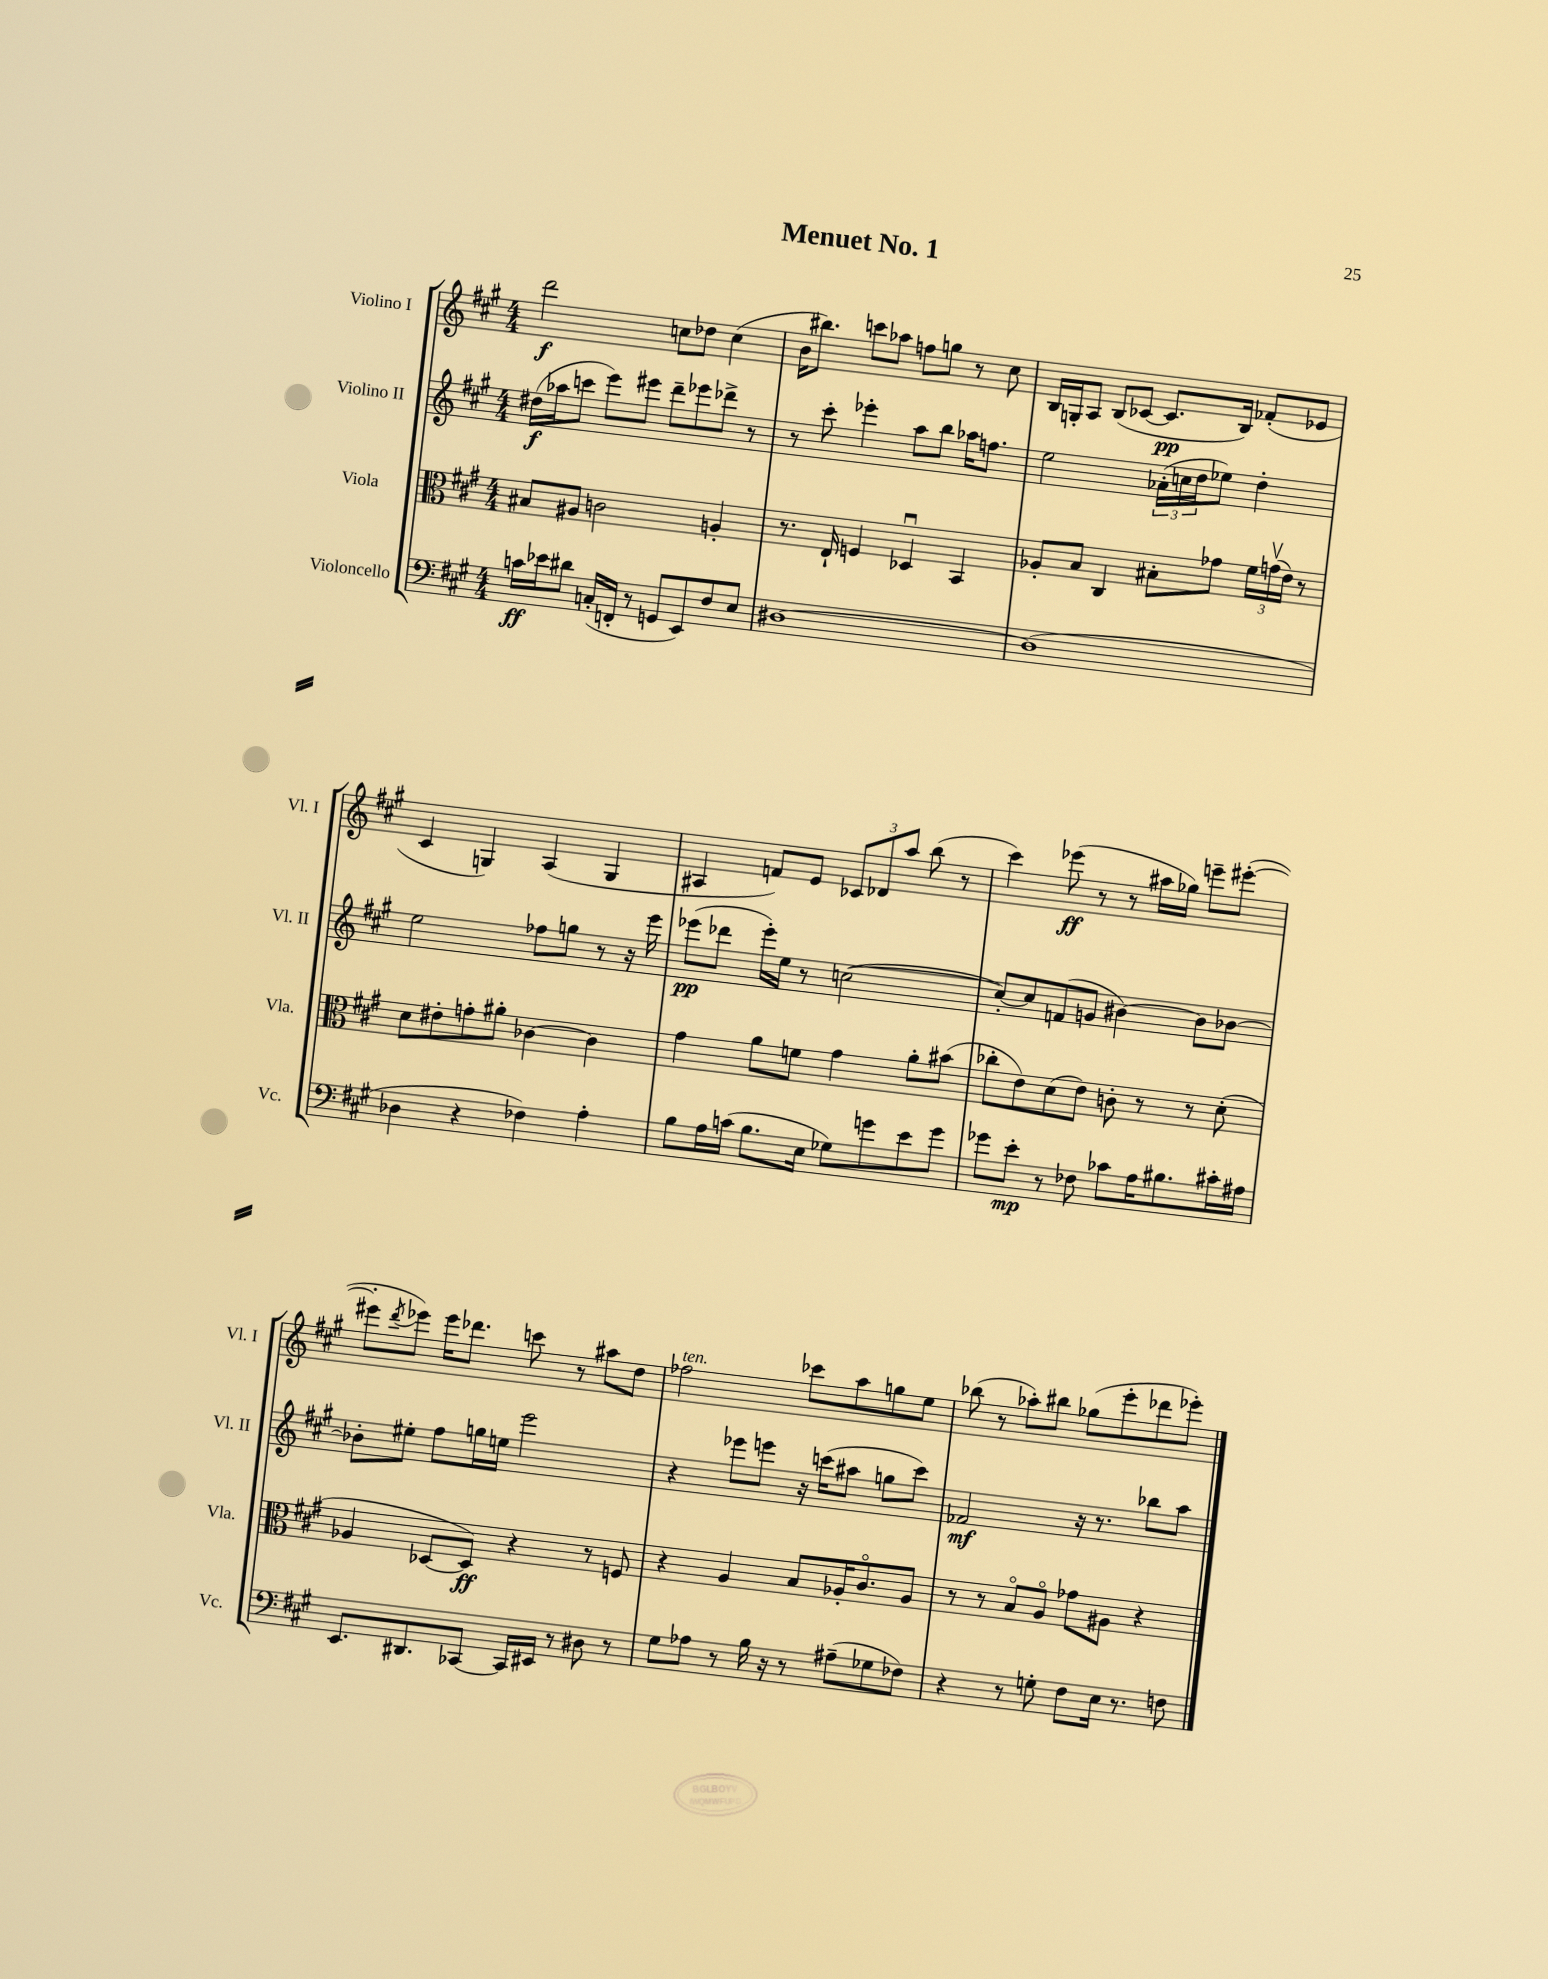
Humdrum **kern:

**kern	**dynam	**kern	**dynam	**kern	**dynam	**kern	**dynam
*part4	*part4	*part3	*part3	*part2	*part2	*part1	*part1
*staff4	*staff4	*staff3	*staff3	*staff2	*staff2	*staff1	*staff1
*I"Violoncello	*	*I"Viola	*	*I"Violino II	*	*I"Violino I	*
*I'Vc.	*	*I'Vla.	*	*I'Vl. II	*	*I'Vl. I	*
*clefF4	*	*clefC3	*	*clefG2	*	*clefG2	*
*k[f#c#g#]	*	*k[f#c#g#]	*	*k[f#c#g#]	*	*k[f#c#g#]	*
*M4/4	*	*M4/4	*	*M4/4	*	*M4/4	*
=1	=1	=1	=1	=1	=1	=1	=1
16cn\LL	ff	8B#X/L	.	(16dd#X\LL	f	2ddd\	f
16e-X\J	.	.	.	16aa-X\J	.	.	.
8d#X\J	.	8A#X/J	.	8cccn\J	.	.	.
(16Cn'/LL	.	2cn\	.	8eee\L)	.	.	.
16FFn'/JJ	.	.	.	.	.	.	.
8r	.	.	.	8eee#X\J	.	.	.
8GGn/L	.	.	.	8ddd~\L	.	8ccn\L	.
8EE/)	.	.	.	8eee-X\	.	8dd-X\J	.
8F#/	.	4An'/	.	8ddd-X^\J	.	(4cc\	.
8E/J	.	.	.	8r	.	.	.
=2	=2	=2	=2	=2	=2	=2	=2
[1D#X	.	8.r	.	8r	.	16b\KL	.
.	.	.	.	.	.	8.bb#X\J)	.
.	.	.	.	8ccc#'\	.	.	.
.	.	16E`/	.	.	.	.	.
.	.	4Fn/	.	4eee-X'\	.	8cccn\L	.
.	.	.	.	.	.	8aa-X\J	.
.	.	4D-Xu/	.	8aa\L	.	8ffn\L	.
.	.	.	.	8bb\J	.	8ggn\J	.
.	.	4BB/	.	16aa-X\KL	.	8r	.
.	.	.	.	8.ffn\J	.	.	.
.	.	.	.	.	.	8cc#\	.
=3	=3	=3	=3	=3	=3	=3	=3
(1D#]	.	8A-X'/L	.	2ee\	.	16B/LL	.
.	.	.	.	.	.	16Gn'/J	.
.	.	8B/J	.	.	.	8A/J	.
.	.	4C#/	.	.	.	(8B/L	.
.	.	.	.	.	.	[8c-X/J	.
.	.	8B#X'\L	.	(24a-X'\LL	.	8.c-/L]	pp
.	.	.	.	24ccn\	.	.	.
.	.	.	.	24dd\J	.	.	.
.	.	8g-X\J	.	8ee-X\J)	.	.	.
.	.	.	.	.	.	16B/Jk)	.
.	.	24f#\LL	.	4dd'\	.	(8f-X'/L	.
.	.	(24gnv\	.	.	.	.	.
.	.	24e\JJ)	.	.	.	.	.
.	.	8r	.	.	.	8e-X/J	.
!!LO:LB:g=z
=4	=4	=4	=4	=4	=4	=4	=4
4D-X\	.	8d\L	.	2ee\	.	4c#/	.
.	.	8e#X'\	.	.	.	.	.
4r	.	8gn'\	.	.	.	4Gn/)	.
.	.	8a#X'\J	.	.	.	.	.
4F-X\)	.	[4c-X\	.	8ff-X\L	.	(4A/	.
.	.	.	.	8ggn\J	.	.	.
4A'\	.	4c-\]	.	8r	.	4G/	.
.	.	.	.	16r	.	.	.
.	.	.	.	16eee\	.	.	.
=5	=5	=5	=5	=5	=5	=5	=5
8B\L	.	4g#\	.	(8eee-X\L	pp	4A#X/	.
16A\L	.	.	.	8ddd-X\J	.	.	.
(16cn\JJ	.	.	.	.	.	.	.
8.B\L	.	8a\L	.	16eee-'\LL)	.	8fn/L)	.
.	.	.	.	16ee\JJ	.	.	.
.	.	8fn\J	.	8r	.	8e/J	.
16E\Jk	.	.	.	.	.	.	.
8G-X\L)	.	4g#\	.	([2ccn\	.	12c-X/L	.
.	.	.	.	.	.	12d-X/	.
8gn\	.	.	.	.	.	.	.
.	.	.	.	.	.	12aa/J	.
8e\	.	8a'\L	.	.	.	(8bb\	.
8g\J	.	(8b#X\J	.	.	.	8r	.
=6	=6	=6	=6	=6	=6	=6	=6
8g-X\L	.	8cc-X'\L	.	8cc'/L_)	.	4ccc#\)	.
8e'\J	mp	8e\)	.	8cc/]	.	.	.
8r	.	(8d\	.	(8fn/	.	(8eee-X\	ff
8F-X\	.	8e\J)	.	8gn/J	.	8r	.
8c-X\L	.	8cn'\	.	[4b#X\)	.	8r	.
16A\K	.	8r	.	.	.	16aa#X\LL	.
8.B#X\	.	.	.	.	.	16gg-X\JJ)	.
.	.	8r	.	8b#\L]	.	8eeen~\L	.
16c#X'\L	.	(8d'\	.	[8b-X\J	.	([8eee#X'\J	.
16A#X\JJ	.	.	.	.	.	.	.
!!LO:LB:g=z
=7	=7	=7	=7	=7	=7	=7	=7
8.EE/L	.	4A-X/	.	8b-X'\L]	.	8eee#X'\L]	.
.	.	.	.	.	.	8qddd/	.
.	.	.	.	8ee#X'\J	.	8eee-X\J)	.
8.DD#X/	.	.	.	.	.	.	.
.	.	[8D-X/L	.	8ff#\L	.	16eee-\KL	.
.	.	.	.	.	.	8.ddd-X\J	.
[8CC-X/J	.	8D-/J])	ff	16ggn\L	.	.	.
.	.	.	.	16een\JJ	.	.	.
16CC-/LL]	.	4r	.	2eee\	.	8cccn\	.
16EE#X/JJ	.	.	.	.	.	.	.
8r	.	.	.	.	.	8r	.
8D#X\	.	8r	.	.	.	8aa#X\L	.
8r	.	8Fn/	.	.	.	8dd\J	.
=8	=8	=8	=8	=8	=8	=8	=8
!	!	!	!	!	!	!LO:TX:a:i:t=ten.	!
8G#\L	.	4r	.	4r	.	2ff-X\	.
8A-X\J	.	.	.	.	.	.	.
8r	.	4A/	.	8eee-X\L	.	.	.
16B\	.	.	.	8eeen\J	.	.	.
16r	.	.	.	.	.	.	.
8r	.	8B/L	.	16r	.	8ccc-X\L	.
.	.	.	.	(16cccn\KL	.	.	.
(8A#X~\L	.	16A-X'/K	.	8aa#X\J	.	8aa\	.
.	.	8.c#/	.	.	.	.	.
8G-X\	.	.	.	8ggn\L	.	8ggn\	.
8F-X\J)	.	8A-/J	.	8ccc\J)	.	8ee\J	.
=9	=9	=9	=9	=9	=9	=9	=9
4r	.	8r	.	2f-X/	mf	(8bb-X\	.
.	.	8r	.	.	.	8r	.
8r	.	8B/L	.	.	.	8aa-X'\L)	.
8Gn'\	.	8A/J	.	.	.	8bb#X\J	.
8F#\L	.	8g-X\L	.	16r	.	(8gg-X\L	.
.	.	.	.	8.r	.	.	.
16E\Jk	.	8A#X\J	.	.	.	8eee'\	.
8.r	.	.	.	.	.	.	.
.	.	4r	.	8bb-X\L	.	8ddd-X\	.
8Fn\	.	.	.	8aa\J	.	8eee-X'\J)	.
==	==	==	==	==	==	==	==
*-	*-	*-	*-	*-	*-	*-	*-
